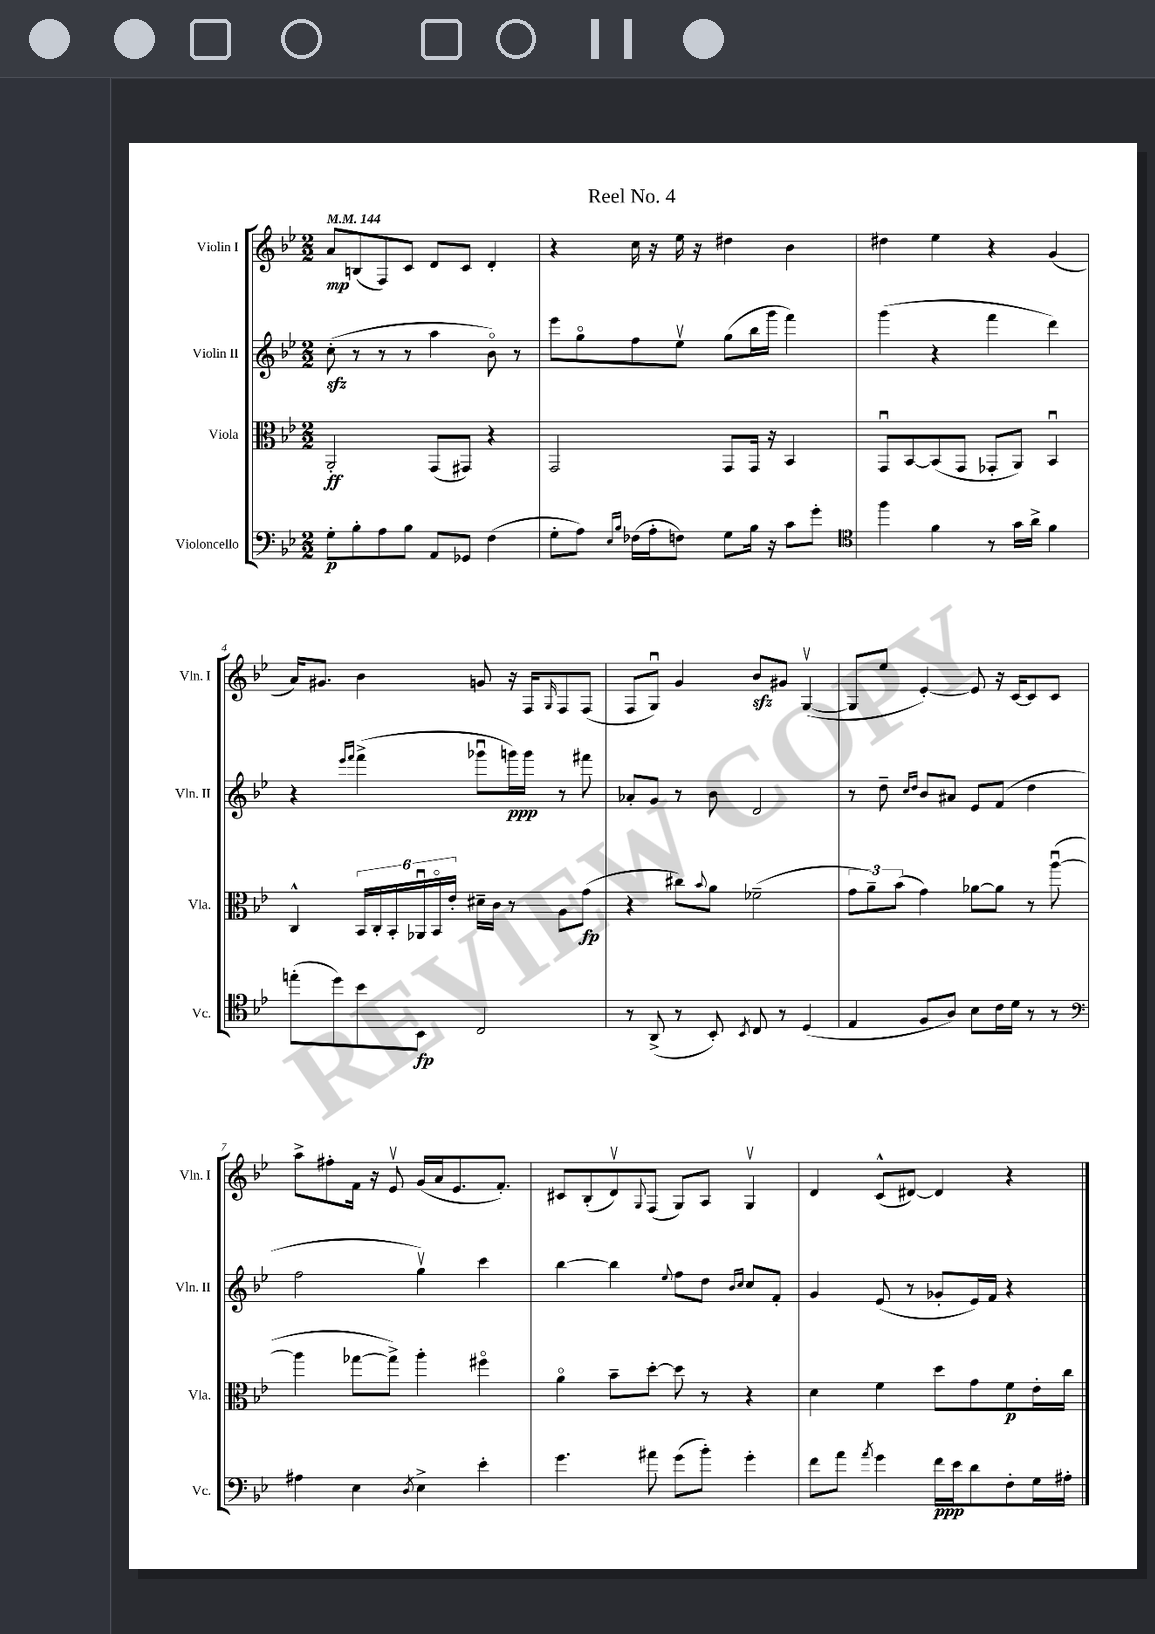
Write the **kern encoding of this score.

**kern	**kern	**kern	**kern
*staff4	*staff3	*staff2	*staff1
*clefF4	*clefC3	*clefG2	*clefG2
*k[b-e-]	*k[b-e-]	*k[b-e-]	*k[b-e-]
*M2/2	*M2/2	*M2/2	*M2/2
*MM144	*MM144	*MM144	*MM144
8G'\L	2AA'/	(8cc'\	8a/L
8B-'\	.	8r	(8B/
8A\	.	8r	8F/)
8B-\J	.	8r	8c/J
8AA/L	(8GG/L	4aa\	8d/L
8GG-/J	8GG#/J)	.	8c/J
(4F\	4r	8b-o\)	4d'/
.	.	8r	.
=	=	=	=
8G'\L	2GG/	8eee-\L	4r
8A\J)	.	8ggo\	.
16qqE-/LL	.	.	.
16qqB-/JJ	.	.	.
(16F-\LL	.	8ff\	16cc\
16A'\J	.	.	16r
8F\J)	.	8ee-v\J	16ee-\
.	.	.	16r
8G\L	8GG/L	(8gg\L	4dd#\
16B-\Jk	16GG/Jk	16bb-\L	.
16r	16r	16ggg\JJ	.
8c\L	4BB-/	4fff\)	4b-\
8g'\J	.	.	.
=	=	=	=
*clefC4	*	*	*
4ff\	8GGu/L	(4ggg\	4dd#\
.	[8BB-/	.	.
4f\	(8BB-/]	4r	4ee-\
.	8GG/J	.	.
8r	8GG-'/L	4fff\	4r
16g\LL	8AA/J)	.	.
16a^\JJ	.	.	.
4f\	4BB-u/	4ddd\)	(4g/
=	=	=	=
(8ee'\L	4C^^/	4r	16a/LK)
.	.	.	8.g#/J
8dd\)	.	.	.
.	.	16qqeee-/LL	.
.	.	16qqfff/JJ	.
8b-\	24BB-/LL	(4fff^\	4b-\
.	24C'/	.	.
.	24BB-'/	.	.
8BB-\J	24AA-u/	.	.
.	24BB-o/	.	.
.	24e-'/JJ	.	.
2C/	16d#~\LL	8ggg-u\L	8g/
.	16c\JJ	.	.
.	8r	16ggg\L)	16r
.	.	16ggg\JJ	16F/LK
.	.	.	16qqG/
.	8A\L	8r	8F/
.	(8g\J	8fff#\	(8F/J
=	=	=	=
8r	4r	8a-'/L	8F/L
(8AA^/	.	8g/J	8Gu/J)
8r	8cc#\L)	8r	4g/
.	8qqb-/	.	.
8BB-'/)	8a\J	8b-\	.
8qBB-/	.	.	.
8C/	(2f-~\	2d/	8b-/L
8r	.	.	8g#/J
(4D/	.	.	([4Gv/
=	=	=	=
4E-/	12g\L	8r	8G/]L
.	12a~\)	.	.
.	.	8dd~\	8ee-/J
.	(12b-\J	.	.
.	.	16qqcc/LL	.
.	.	16qqdd/JJ	.
8F/L	4g\)	8b-/L	[4e-'/)
8A/J)	.	8a#/J	.
8B-\L	[8a-\L	8e-/L	8e-/]
16c\L	8a-\]J	(8f/J	16r
16d\JJ	.	.	[16c/LK
8r	8r	4dd\	8c/]
8r	([8aau\	.	8c/J
=	=	=	=
*clefF4	*	*	*
4A#\	4aa\]	2ff\	8aa^\L
.	.	.	8ff#'\
4E-\	[8gg-\L	.	16f\Jk
.	.	.	16r
.	8gg-^\]J)	.	8e-v/
8qD/	.	.	.
4E-^\	4aa'\	4ggv\)	(16g/LL
.	.	.	16a/J
.	.	.	8.e-/
4e-'\	4ff#o\	4ccc\	.
.	.	.	8.f'/J)
=	=	=	=
4.g\	4ao\	[4bb-\	8c#/L
.	.	.	(8B-'/
.	8b-~\L	4bb-\]	8dv/)
.	.	.	8qqG/
8a#\	[8dd'\J	.	(8F/J
.	.	8qqee-/	.
(8g\L	8dd\]	8ff\L	8G/L)
8b-'\J)	8r	8dd\J	8A/J
.	.	16qqb-/LL	.
.	.	16qqcc/JJ	.
4g'\	4r	8cc/L	4Gv/
.	.	8f'/J	.
=	=	=	=
8f\L	4d\	4g/	4d/
8a\J	.	.	.
8qa/	.	.	.
4g\	4f\	(8e-/	(8c^^/L
.	.	8r	[8d#/J)
16f\LL	8dd\L	8g-'/L	4d#/]
16e-\J	.	.	.
8d\	8g\	16e-/L)	.
.	.	16f/JJ	.
8F'\	8f\	4r	4r
16G\L	16e-'\L	.	.
16A#'\JJ	16cc\JJ	.	.
==	==	==	==
*-	*-	*-	*-
